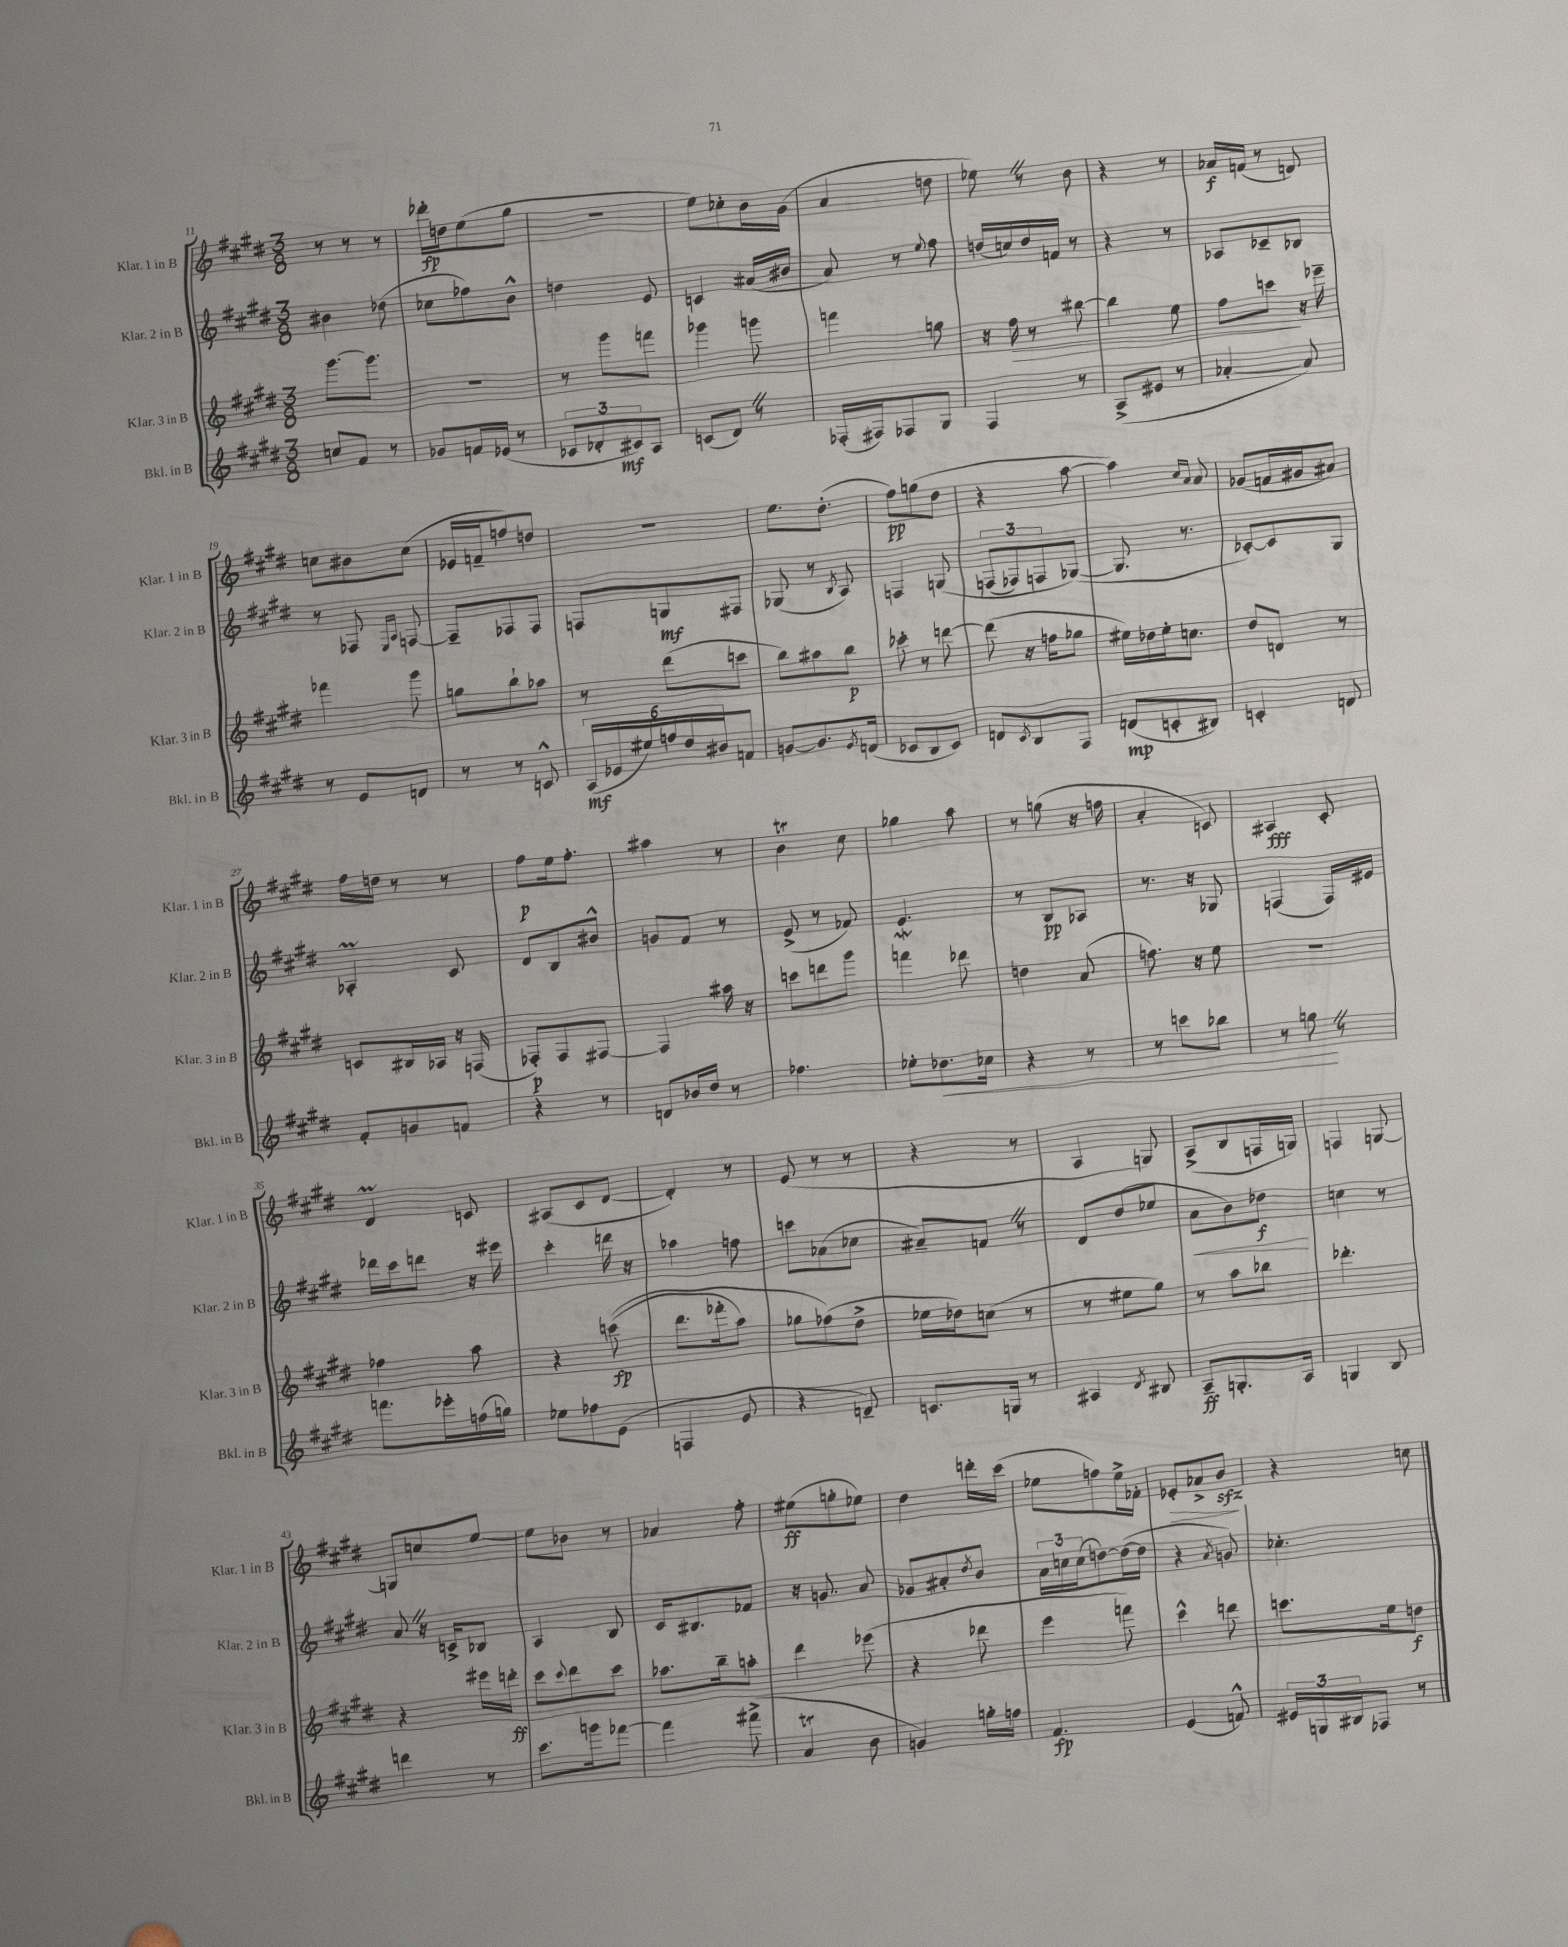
<<
\new StaffGroup <<
\new Staff = "s0" \with { instrumentName = "Klar. 1 in B" shortInstrumentName = "Klar. 1 in B" } {
    \clef treble \key e \major \numericTimeSignature \time 3/8
    r8 r8 r8 |
    des'''16-.\fp d''16 e''8( gis''8 |
    R4. |
    e''8) ces''8-. b'16 gis'16( |
    a'4 d''8 |
    ees''8) \once \override BreathingSign.text = \markup { \musicglyph "scripts.caesura.straight" } \breathe r8 b'8 |
    r4 r8 |
    aes'16\f f'16( r8 d'8) |
    c''8 bis'8 c''8( |
    ees'16 f'16-- f''8) d''8 |
    R4. |
    e''8. dis''8.-.( |
    fis''8\pp) g''8( dis''8 |
    r4 a''8~ |
    a''4) \grace { cis''16 a'16 } a'8 |
    ges'8( f'16 gis'16 ais'8) |
    fis''16 d''16 r8 r8 |
    fis''8\p e''16 fis''8.-. |
    ais''4 r8 |
    b'4\trill cis''8 |
    ges''4 a''8 |
    r8 g''8( r16 f''16 |
    a'4-. c'8) |
    ais4\fff cis'8-. |
    dis'4\prall c'8 |
    ais8( cis'8 dis'8~ |
    dis'4-.) r8 |
    e'8( r8 r8 |
    r4 r8 |
    a4 g8) |
    a8->( b8 f16 g16) |
    f4 g8~ |
    g8 c''8 e''8~ |
    e''8 bes'8 r8 |
    aes'4 fis''8-. |
    eis''8\ff( g''8-. ees''8) |
    dis''4 d'''16-. cis'''16( |
    ees''8 f''8) ees''16-> fes'16-. |
    ees'8-.\> aes'8-> b'8\sfz\! |
    r4 c''8 \bar "|." |
}
\new Staff = "s1" \with { instrumentName = "Klar. 2 in B" shortInstrumentName = "Klar. 2 in B" } {
    \clef treble \key e \major \numericTimeSignature \time 3/8
    bis'4 des''8( |
    ces''8 fes''8) b'8-^ |
    d''4 e'8 |
    c'4 ais'16( bis'16 |
    a'8) r8 \appoggiatura { e''8 } fis''8 |
    d''16( c''16) d''16 f'16 r8 |
    r4 r8 |
    aes8 ces'8-- bes8 |
    r8 fes8 \grace { e16 a16 } f8~ |
    f8-- fes8 fes8 |
    f8 g8\mf fis8 |
    ges8( r8 \acciaccatura { b8 } a8) |
    f4 g8\( |
    \tuplet 3/2 { f8( fes8) f8 } ges8~(\) |
    ges8. r8. |
    ces'8~-.) ces'8 gis8 |
    aes4-.\prall cis'8 |
    dis'8 b8 bis'8-^ |
    g'8 fis'8 r8 |
    e'8->( r8 fes'8) |
    e'4. |
    r8 b8\pp aes8 |
    r8. r16 ges8 |
    f4( f16) eis'16 |
    des'''16 cis'''16 d'''8 r16 eis'''16 |
    cis'''4-. d'''16 r16 |
    aes''4 f''8 |
    c'''8 aes'8( ces''8 |
    ais'8--) f'8 \once \override BreathingSign.text = \markup { \musicglyph "scripts.caesura.straight" } \breathe r8 |
    dis'8 dis''8( ees''8 |
    a'8\< b'8) des''8\f\! |
    c''4 r8 |
    a'8 \once \override BreathingSign.text = \markup { \musicglyph "scripts.caesura.straight" } \breathe r16 c'16-> bes8 |
    a4 b8 |
    cis'16 bis8. fes'8 |
    r16 g'8. a'8 |
    ges'8 ais'8-. \acciaccatura { dis''8 } b'8 |
    \tuplet 3/2 { a'16 c''16 c''16( } d''8~) d''16~( d''16 |
    r4 \acciaccatura { a'8 } g'8) |
    ces''4.-. \bar "|." |
}
\new Staff = "s2" \with { instrumentName = "Klar. 3 in B" shortInstrumentName = "Klar. 3 in B" } {
    \clef treble \key e \major \numericTimeSignature \time 3/8
    gis'''8.~ gis'''8. |
    R4. |
    r8 gis'''8 f'''8 |
    ges'''4 g'''8 |
    f'''4 g''8 |
    r16 fis''16\> r8 bis''8~ |
    bis''4 e''8 |
    fis''8 c'''8\! r16 ees'''16-- |
    fes'''4 gis'''8 |
    g''8 b''8-! aes''8 |
    r8 dis'''8( c'''8 |
    b''8) ais''8 b''8\p |
    ces'''8-. r8 d'''8~ |
    d'''8( r16 f''16 ges''8 |
    eis''16) des''16 eis''16-. c''8. |
    dis''8 d'8 r8 |
    c'8 bis16 aes16 r16 f16( |
    fes8-.\p) fes8 fis8~ |
    fis4 ais''16 r16 |
    c'''8 d'''8 gis'''8 |
    f'''4\mordent des'''8 |
    d''4 a'8( |
    f''8.) r16 e''8 |
    R4. |
    fes''4 a''8 |
    r4 c'''8\fp(\( |
    dis'''8. fes'''16-. a''8) |
    ges''8 fes''8(\) dis''8-> |
    ees''16 des''16) c''8( r8 |
    r8 eis''8 gis''8) |
    r8 a''8 bes''8 |
    des'''4.-. |
    r4 eis'''16 d'''16-.\ff |
    cis'''8 \appoggiatura { cis'''8 } dis'''8 cis'''8 |
    aes''8. b''16-- a''8-. |
    dis'''4 ees'''8( |
    r4 des'''8 |
    e'''4 f'''8) |
    cis'''4-^ d'''8 |
    c'''8. e''16 d''8\f \bar "|." |
}
\new Staff = "s3" \with { instrumentName = "Bkl. in B" shortInstrumentName = "Bkl. in B" } {
    \clef treble \key e \major \numericTimeSignature \time 3/8
    c''8 fis'8 r8 |
    ges'8 f'16 ees'16( r8 |
    \tuplet 3/2 { ces'8 des'8-. cis'8\mf) } a8 |
    c'8( dis'8) \once \override BreathingSign.text = \markup { \musicglyph "scripts.caesura.straight" } \breathe r8 |
    fes16-.( fis16) fes8 gis8 |
    fis4 r8 |
    a8->( eis'8 r8 |
    aes'4~-. aes'8) |
    r8 e'8 d'8 |
    r8 r8 c'8-^ |
    \tuplet 6/4 { a16\mf( ees'16 eis''16) f''16 dis''16 bis'16 } f'8 |
    g'8~ g'8. \acciaccatura { e'8 } d'16( |
    ces'8 b8 ces'8) |
    d'8 \acciaccatura { cis'8 } b8 fis8 |
    d'8\mp( c'8-. bis8) |
    c'4-. d'8 |
    fis'8-. g'8 f'8 |
    r4 r8 |
    d'8 bes'16 dis''16 r8 |
    fes''4. |
    ees''8-. des''8.\< ces''16 |
    r4 r8 |
    r8 c'''8 bes''8 |
    r8 g''8\! \once \override BreathingSign.text = \markup { \musicglyph "scripts.caesura.straight" } \breathe r8 |
    f'''8. ees'''16-. f''16( g''16) |
    ees''8 fes''8 e'8( |
    f4 e'8 |
    r4 d'8--) |
    c'8. g16 r8 |
    ais4 \acciaccatura { dis'8 } bis8 |
    a8--\ff g8.-. a16 |
    g4 b8 |
    d'''4 r8 |
    cis'''8. g'''16 fes'''8~ |
    fes'''4 fis'''8->( |
    a'4\trill b'8 |
    g'4) g''16-. f''16 |
    fis'4.\fp |
    e'4( f'8-^) |
    \tuplet 3/2 { eis'16 g16 bis16 } fes8 r8 \bar "|." |
}
>>
>>
\layout { \context { \Score currentBarNumber = #11 } }
